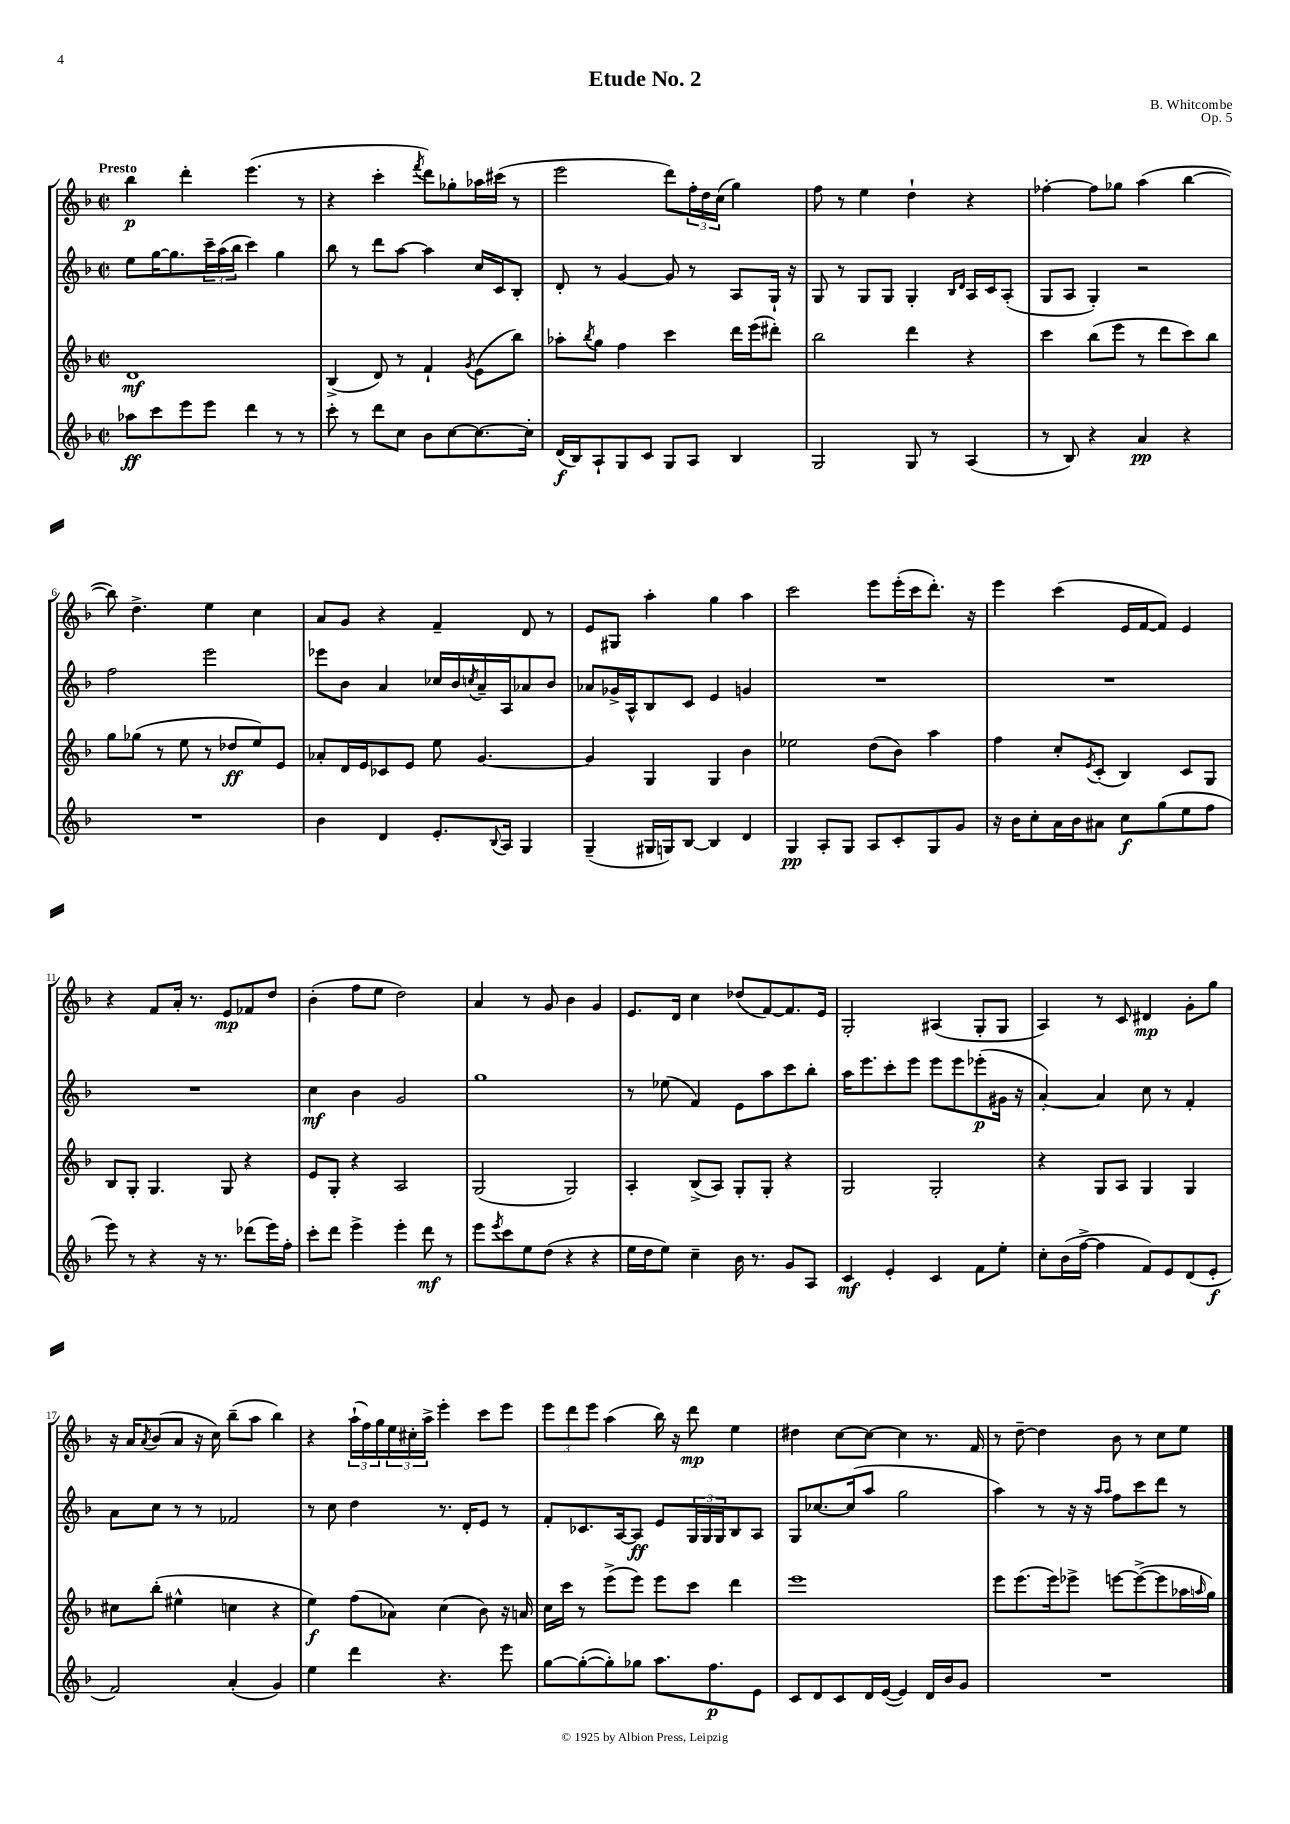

**kern	**kern	**kern	**kern
*staff4	*staff3	*staff2	*staff1
*clefG2	*clefG2	*clefG2	*clefG2
*k[b-]	*k[b-]	*k[b-]	*k[b-]
*M2/2	*M2/2	*M2/2	*M2/2
*met(c|)	*met(c|)	*met(c|)	*met(c|)
8aa-	1d	8ee	4bb-
8ccc	.	[16gg	.
.	.	8.gg]	.
8eee	.	.	4ddd'
8eee	.	24ccc~	.
.	.	(24aa	.
.	.	24bb-	.
4ddd	.	4ccc)	(4.eee
8r	.	4gg	.
8r	.	.	8r
=	=	=	=
8ccc'	(4B-^	8bb-	4r
8r	.	8r	.
8ddd	8d)	8ddd	4ccc'
8cc	8r	[8aa	.
.	.	.	8qfff
8b-	4f`	4aa]	8ddd)
[8cc	.	.	8gg-'
.	8qg	.	.
8.cc_	(8e	16cc	16aa-
.	.	16c	(16ccc#
.	8bb-)	8B-'	8r
16cc']	.	.	.
=	=	=	=
(16d	8aa-'	8d'	2eee
16B-)	.	.	.
.	8qbb-	.	.
8A`	8gg	8r	.
8G	4ff	[4g	.
8c	.	.	.
8G	4ccc	8g]	8ddd)
8A	.	8r	24ff'
.	.	.	24dd
.	.	.	(24cc
4B-	16ddd	8A	4gg)
.	(16eee	.	.
.	8ddd#')	16G`	.
.	.	16r	.
=	=	=	=
2G	2bb-	8G	8ff
.	.	8r	8r
.	.	8G	4ee
.	.	8G	.
8G	4ddd	4G'	4dd`
8r	.	.	.
.	.	16qqB-	.
.	.	16qqd	.
(4A	4r	16A	4r
.	.	16c	.
.	.	(8A'	.
=	=	=	=
8r	4ccc	8G	[4ff-'
8B-)	.	8A	.
4r	(8bb-	4G')	8ff-]
.	8eee	.	8gg-
4a	8r	2r	(4aa
.	8ddd	.	.
4r	8ccc)	.	[4bb-
.	8bb-	.	.
=	=	=	=
1r	8gg	2ff	8bb-])
.	(8gg-	.	4.dd^
.	8r	.	.
.	8ee	.	.
.	8r	2eee	4ee
.	8dd-	.	.
.	8ee)	.	4cc
.	8e	.	.
=	=	=	=
4b-	8a-'	8eee-	8a
.	16d	8b-	8g
.	16e	.	.
4d	8c-	4a	4r
.	8e	.	.
8.e'	8ee	16cc-	4f~
.	.	16b-	.
.	.	8qcc	.
.	[4.g	16a~	.
8qqB-	.	.	.
16A	.	16A	.
4G	.	8a-	8d
.	.	8b-	8r
=	=	=	=
(4G~	4g]	8a-	8e
.	.	16g-^	8G#
.	.	16A^^	.
16G#	4G	8B-	4aa'
16G)	.	.	.
[8B-	.	8c	.
4B-]	4G	4e	4gg
4d	4b-	4g	4aa
=	=	=	=
4G	2ee-	1r	2ccc
8A'	.	.	.
8G	.	.	.
8A	(8dd	.	8eee
8c'	8b-)	.	(16eee'
.	.	.	16ccc
8G	4aa	.	8.ddd')
8g	.	.	.
.	.	.	16r
=	=	=	=
16r	4ff	1r	4eee
16b-	.	.	.
8cc'	.	.	.
16a	8cc'	.	(4ccc
16b-	.	.	.
.	8qe	.	.
8a#	(8c'	.	.
8cc	4B-)	.	16e
.	.	.	[16f
(8gg	.	.	8f])
8ee	8c	.	4e
8ff	8G	.	.
=	=	=	=
8eee)	8B-	1r	4r
8r	8G'	.	.
4r	4.G	.	8f
.	.	.	16a'
.	.	.	8.r
16r	.	.	.
8.r	.	.	.
.	8G	.	8e
(8ddd-	4r	.	8f-
16eee)	.	.	8dd
16ff'	.	.	.
=	=	=	=
8ccc'	8e	4cc	(4b-'
8ddd	8G'	.	.
4eee^	4r	4b-	8ff
.	.	.	8ee
4eee'	2A	2g	2dd)
8ddd	.	.	.
8r	.	.	.
=	=	=	=
8eee	(2G	1gg	4a
8qeee	.	.	.
8ccc	.	.	.
8ee	.	.	8r
(8dd	.	.	8g
4r	2G)	.	4b-
4r	.	.	4g
=	=	=	=
16ee	4A'	8r	8.e
16dd	.	.	.
8ee)	.	(8ee-	.
.	.	.	16d
4cc~	(8B-^	4f)	4cc
.	8A)	.	.
16b-	8G'	8e	(8dd-
8.r	.	.	.
.	8G'	8aa	[8f)
8g	4r	8ccc	8.f]
8A	.	8bb-'	.
.	.	.	16e
=	=	=	=
4c	2G	16aa	2G'
.	.	8.eee	.
4e'	.	8ccc'	.
.	.	8eee	.
4c	2G'	8eee	(4A#
.	.	8eee	.
8f	.	(8eee-'	8G'
8ee'	.	16g#	8G
.	.	16r	.
=	=	=	=
8cc'	4r	[4a')	4A)
(16b-	.	.	.
[16ff^	.	.	.
4ff]	8G	4a]	8r
.	8A	.	8c
8f)	4G	8cc	4d#
8e	.	8r	.
(8d	4G	4f'	8g'
8e'	.	.	8gg
=	=	=	=
2f)	8cc#	8a	16r
.	.	.	16a
.	.	.	8qa
.	(8bb-'	8cc	(8b-
.	4ee#^^	8r	8a
.	.	8r	16r
.	.	.	16cc)
(4a'	4cc	2f-	(8bb-~
.	.	.	8aa
4g)	4r	.	4bb-)
=	=	=	=
4ee	4ee)	8r	4r
.	.	8cc	.
4ddd	(8ff	4dd	(24aa`
.	.	.	24ff)
.	.	.	24gg
.	8a-)	.	24ee
.	.	.	24cc#'
.	.	.	24aa^
4.r	(4cc	8.r	4eee'
.	.	16d'	.
.	8b-)	8e	8ccc
8eee	16r	8r	8eee
.	16a	.	.
=	=	=	=
[8gg	16cc	8f'	12eee
.	16ccc	.	.
.	.	.	12ddd
(8gg'_	8r	8.c-	.
.	.	.	12eee
8gg'])	(8eee^	.	(4aa
.	.	[16A	.
8gg-	8eee)	8A]	.
8.aa	8eee	8e	16bb-)
.	.	.	16r
.	8ccc	24G	8ddd
.	.	24G	.
8.ff	.	.	.
.	.	24G	.
.	4ddd	8B-	4ee
8e	.	8A	.
=	=	=	=
8c	1eee	8G	4dd#
8d	.	[8.cc-	.
8c	.	.	[8cc
.	.	(16cc-]	.
16d	.	8aa	8cc_
([16e	.	.	.
4e])	.	2gg	4cc]
16d	.	.	8.r
16b-	.	.	.
8g	.	.	.
.	.	.	16f
=	=	=	=
1r	8eee	4aa)	8r
.	(8.eee	.	[8dd~
.	.	8r	4dd]
.	16eee)	.	.
.	8eee-^	16r	.
.	.	16r	.
.	.	16qqaa	.
.	.	16qqaa	.
.	[8eee	8ff	8b-
.	(8eee^_	8ccc	8r
.	8eee]	8ddd	8cc
.	16aa-	8r	8ee
.	16qqaa	.	.
.	16gg)	.	.
==	==	==	==
*-	*-	*-	*-
